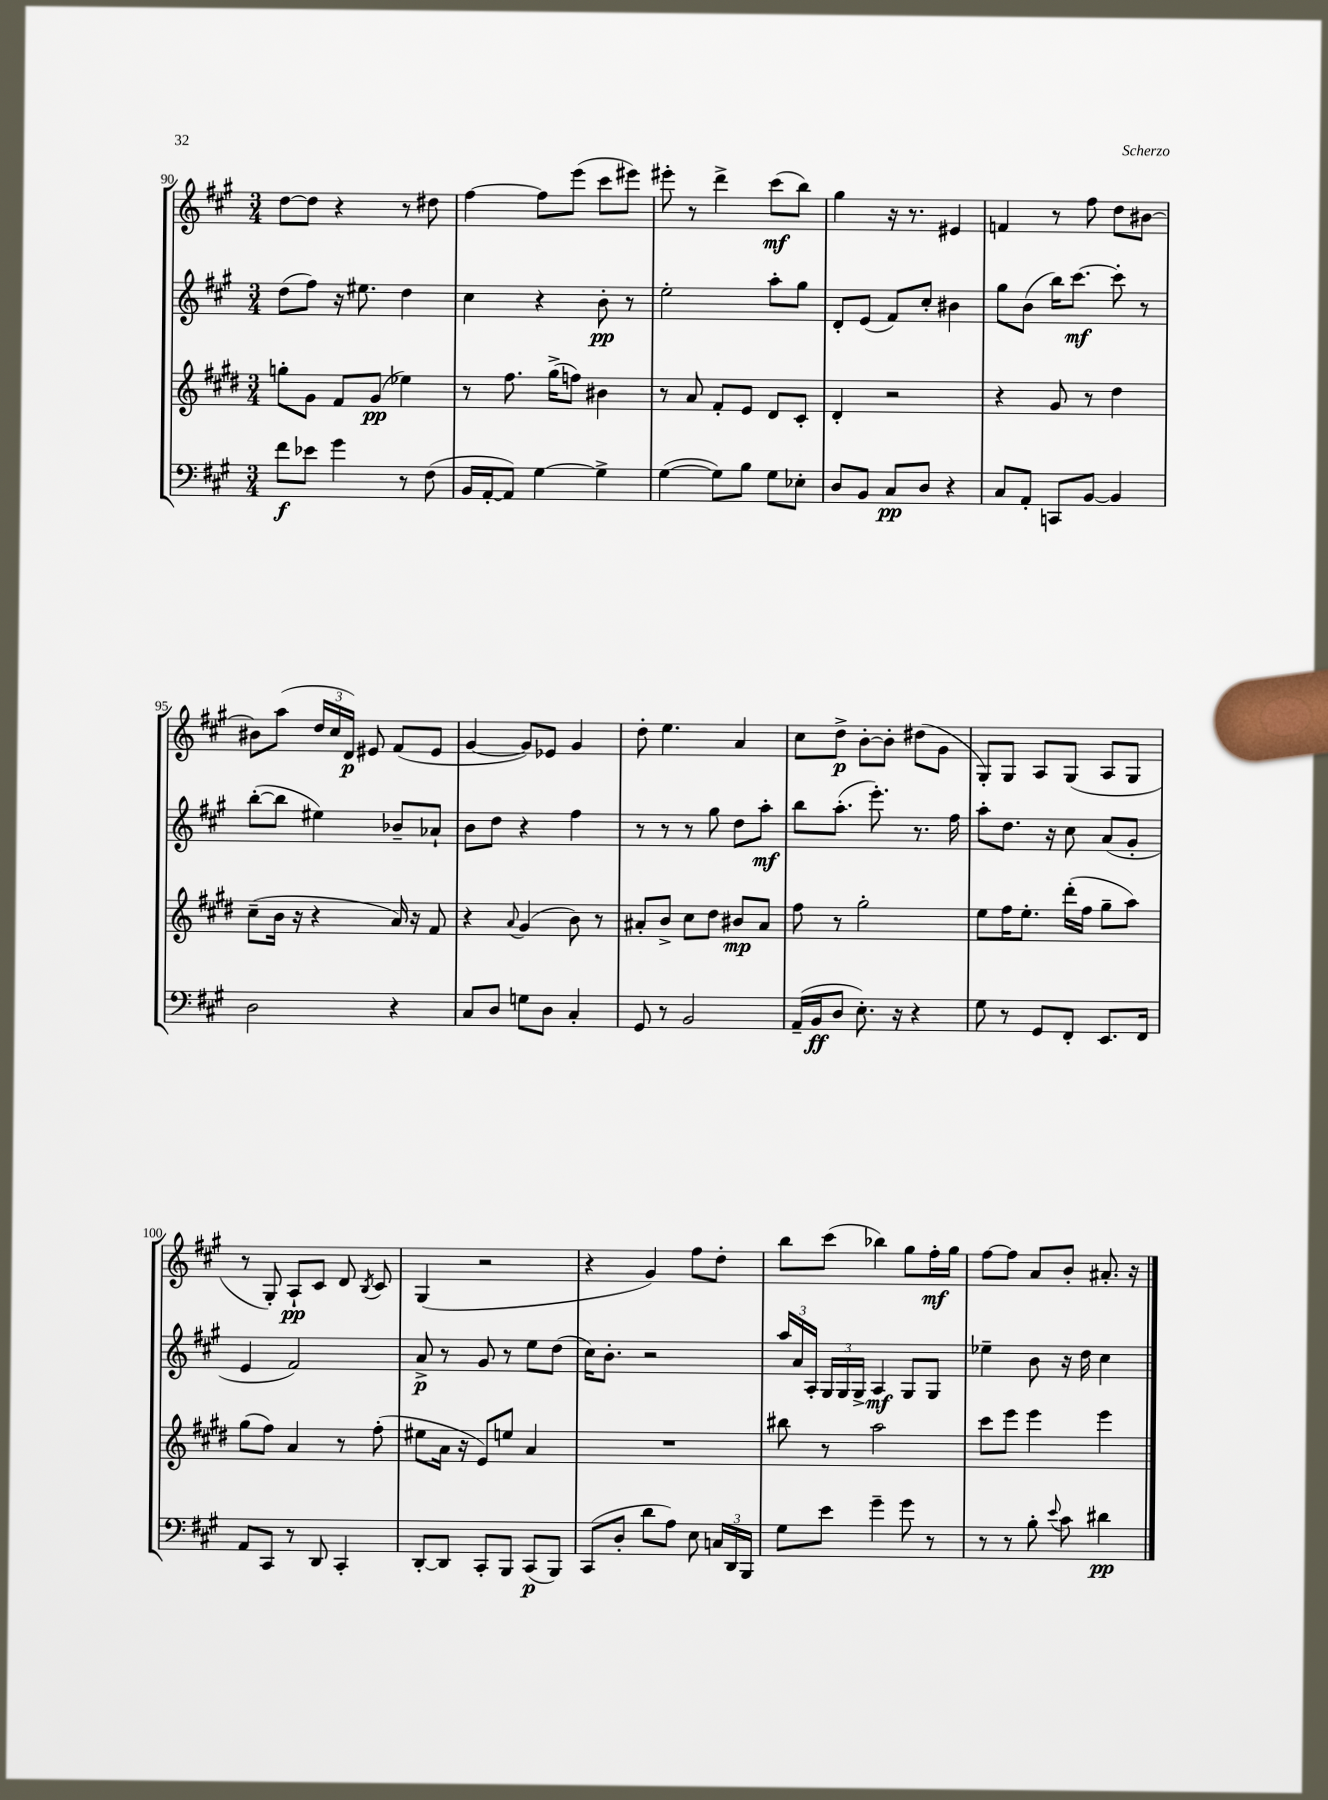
<<
\new StaffGroup <<
\new Staff = "s0" {
    \clef treble \key a \major \numericTimeSignature \time 3/4
    \autoBeamOff d''8[~ d''8] r4 r8 dis''8 |
    fis''4~ fis''8[ e'''8]( cis'''8[ eis'''8]) |
    eis'''8-. r8 d'''4-> cis'''8[\mf( b''8]) |
    gis''4 r16 r8. eis'4 |
    f'4 r8 fis''8 d''8[ bis'8]~ |
    bis'8[ a''8]( \tuplet 3/2 { d''16[ cis''16 d'16]\p) } eis'8 fis'8[( eis'8] |
    gis'4~ gis'8[) ees'8] gis'4 |
    d''8-. e''4. a'4 |
    cis''8[ d''8]->\p b'8[~-. b'8]-. dis''8[( gis'8] |
    gis8[-.) gis8] a8[ gis8]( a8[ gis8] |
    r8 gis8-.) a8[-!\pp cis'8] d'8 \acciaccatura { b8 } cis'8 |
    gis4( r2 |
    r4 gis'4) fis''8[ d''8]-. |
    b''8[ cis'''8]( bes''4) gis''8[ fis''16-.\mf gis''16] |
    fis''8[~ fis''8] a'8[ b'8]-. ais'8.-. r16 \bar "|." |
}
\new Staff = "s1" {
    \clef treble \key a \major \numericTimeSignature \time 3/4
    \autoBeamOff d''8[( fis''8]) r16 eis''8. d''4 |
    cis''4 r4 b'8-.\pp r8 |
    e''2-. a''8[-. gis''8] |
    d'8[-. e'8]( fis'8[) cis''8]-. bis'4 |
    gis''8[ b'8]( b''16[) cis'''8.]~\mf cis'''8-. r8 |
    b''8[~-.( b''8] eis''4) bes'8[-- aes'8]-! |
    b'8[ d''8] r4 fis''4 |
    r8 r8 r8 gis''8 d''8[ a''8]-.\mf |
    b''8[ a''8.]-.( e'''8.-.) r8. fis''16 |
    a''8[-. d''8.] r16 cis''8 a'8[( gis'8]-. |
    e'4 fis'2) |
    a'8->\p r8 gis'8 r8 e''8[ d''8]( |
    cis''16[) b'8.]-. r2 |
    \tuplet 3/2 { a''16[ a'16 a16]-. } \tuplet 3/2 { gis16[ gis16 gis16]-> } a4\mf gis8[ gis8] |
    ees''4-- b'8 r16 d''16 cis''4 \bar "|." |
}
\new Staff = "s2" {
    \clef treble \key e \major \numericTimeSignature \time 3/4
    \autoBeamOff g''8[-. gis'8] fis'8[ gis'8]\pp( ees''4) |
    r8 fis''8. gis''16[->( f''8]) bis'4 |
    r8 a'8 fis'8[-. e'8] dis'8[ cis'8]-. |
    dis'4-. r2 |
    r4 gis'8 r8 dis''4 |
    cis''8[--( b'16] r16 r4 a'16) r16 fis'8 |
    r4 \appoggiatura { a'8 } gis'4( b'8) r8 |
    ais'8[-. b'8]-> cis''8[ dis''8] bis'8[\mp ais'8] |
    fis''8 r8 gis''2-. |
    e''8[ fis''16 e''8.]-. dis'''16[-.( fis''16] gis''8[-- a''8]) |
    gis''8[( fis''8]) a'4 r8 fis''8-.( |
    eis''8[ a'16] r16 e'8[) e''8] a'4 |
    R2. |
    bis''8 r8 a''2 |
    cis'''8[ e'''8] e'''4 e'''4 \bar "|." |
}
\new Staff = "s3" {
    \clef bass \key a \major \numericTimeSignature \time 3/4
    \autoBeamOff fis'8[\f ees'8] gis'4 r8 fis8( |
    b,16[ a,16~-. a,8]) gis4~ gis4-> |
    gis4~( gis8[) b8] gis8[ ees8]-. |
    d8[ b,8] cis8[\pp d8] r4 |
    cis8[ a,8]-. c,8[ b,8]~ b,4 |
    d2 r4 |
    cis8[ d8] g8[ d8] cis4-. |
    gis,8 r8 b,2 |
    a,16[--( b,16\ff d8] e8.-.) r16 r4 |
    gis8 r8 gis,8[ fis,8]-. e,8.[ fis,16] |
    a,8[ cis,8] r8 d,8 cis,4-. |
    d,8[~-. d,8] cis,8[-. b,,8] cis,8[\p( b,,8]) |
    cis,8[( d8]-. d'8[ a8]) e8 \tuplet 3/2 { c16[ d,16 b,,16] } |
    gis8[ e'8] gis'4-- gis'8 r8 |
    r8 r8 b8-. \appoggiatura { e'8 } cis'8 dis'4\pp \bar "|." |
}
>>
>>
\layout { \context { \Score currentBarNumber = #90 } }
